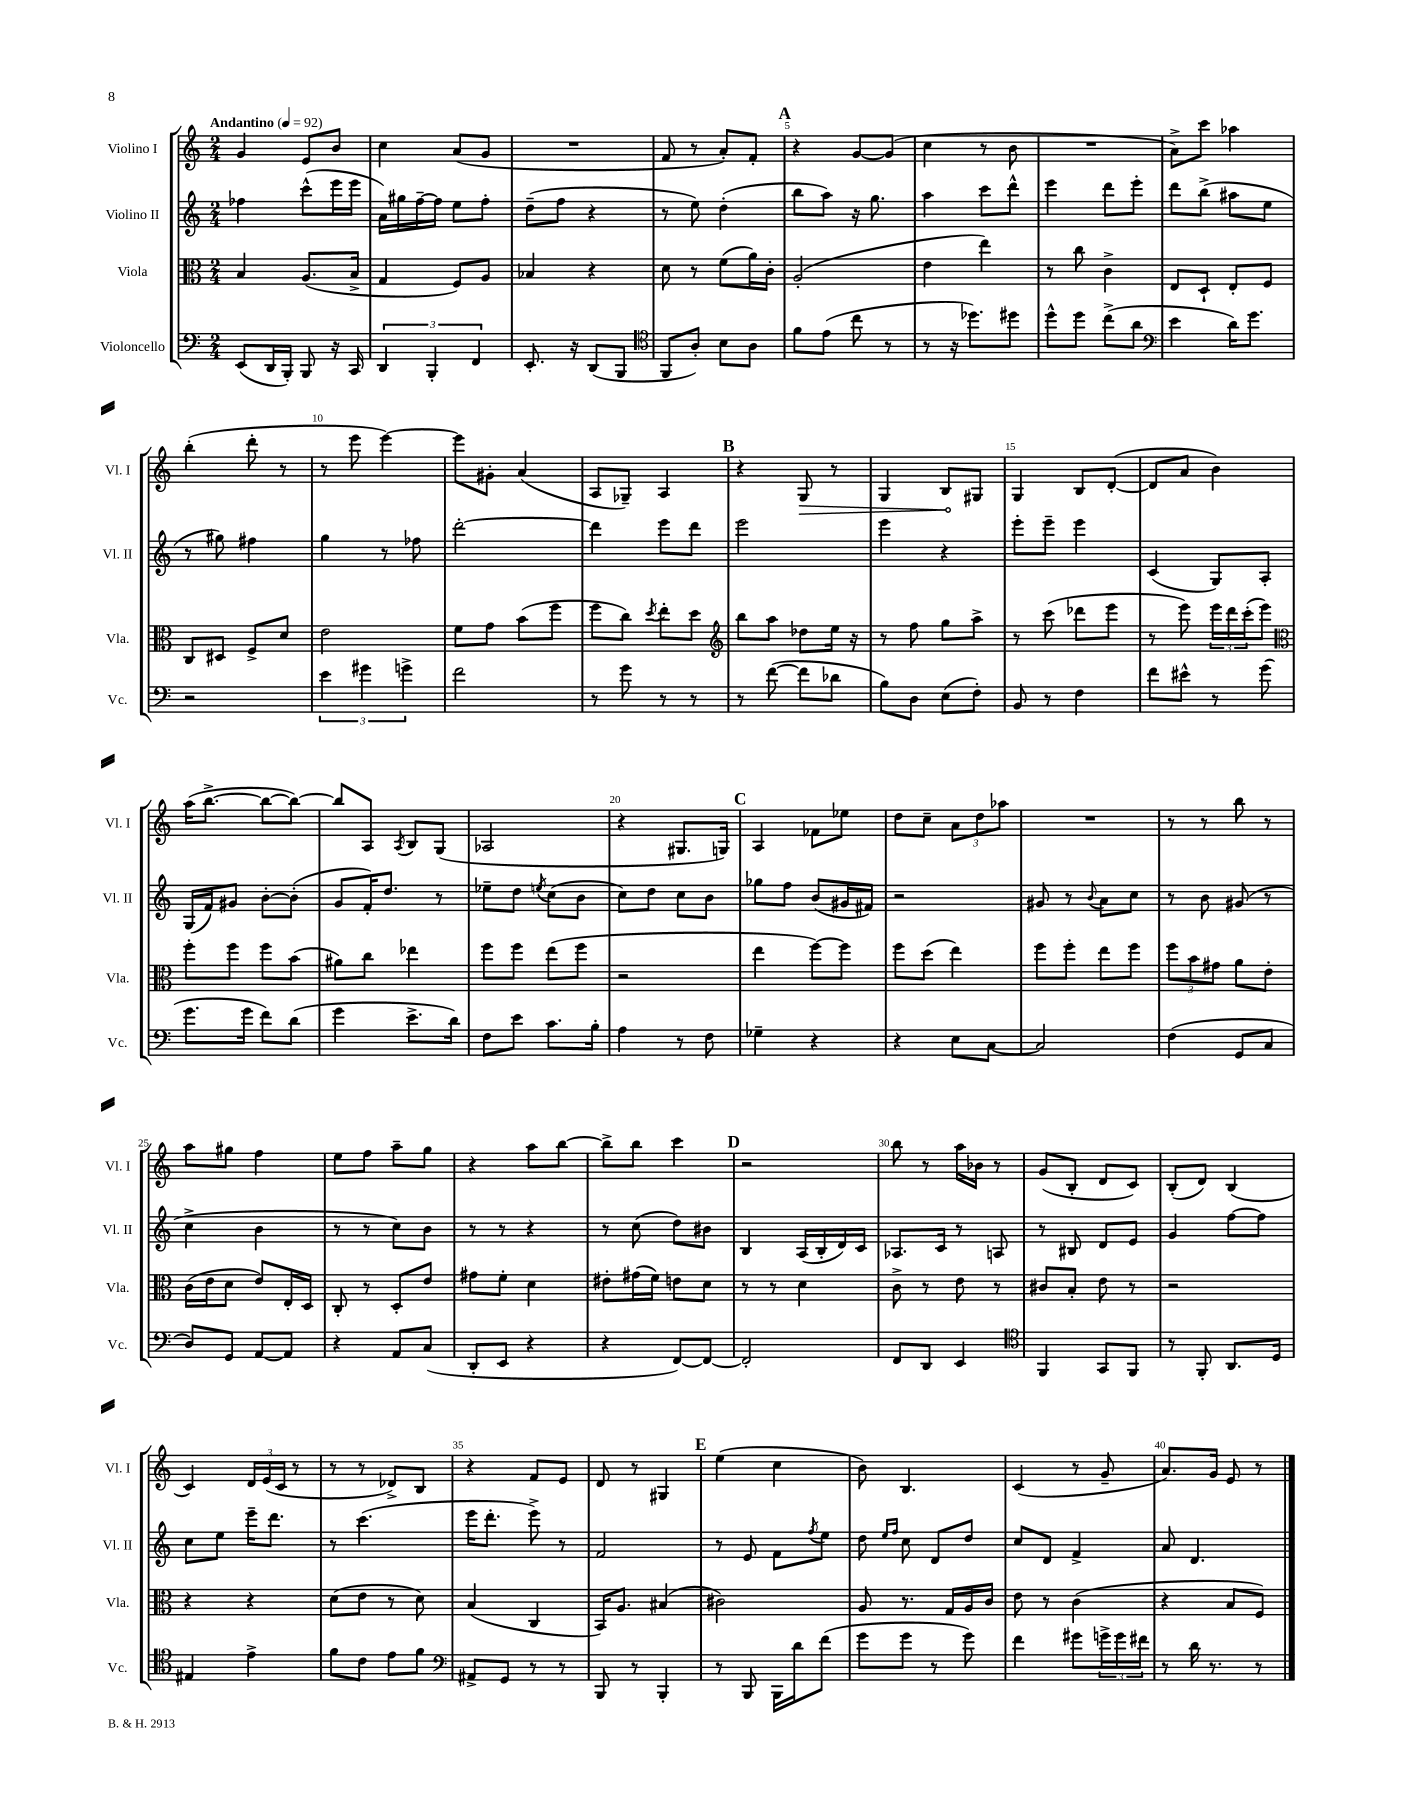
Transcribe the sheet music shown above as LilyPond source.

<<
\new StaffGroup <<
\new Staff = "s0" \with { instrumentName = "Violino I" shortInstrumentName = "Vl. I" } {
    \clef treble \key c \major \numericTimeSignature \time 2/4 \tempo "Andantino" 4 = 92
    g'4 e'8 b'8 |
    c''4 a'8( g'8 |
    R2 |
    f'8 r8 a'8-.) f'8-. |
    \mark \markup { \bold "A" } r4 g'8~ g'8( |
    c''4 r8 b'8 |
    R2 |
    a'8->) c'''8 aes''4 |
    b''4-.( d'''8-. r8 |
    r8 e'''8 e'''4~) |
    e'''8 gis'8-. a'4( |
    a8 ges8--) a4 |
    \mark \markup { \bold "B" } r4 \once \override Hairpin.circled-tip = ##t g8\> r8 |
    g4 b8\! gis8 |
    g4 b8 d'8~-.( |
    d'8 a'8 b'4) |
    a''16( b''8.~-> b''8~ b''8~) |
    b''8 a8 \acciaccatura { a8 } b8 g8( |
    aes2 |
    r4 gis8. g16) |
    \mark \markup { \bold "C" } a4 fes'8 ees''8 |
    d''8 c''8-- \tuplet 3/2 { a'8 d''8 aes''8 } |
    R2 |
    r8 r8 b''8 r8 |
    a''8 gis''8 f''4 |
    e''8 f''8 a''8-- g''8 |
    r4 a''8 b''8~ |
    b''8-> b''8 c'''4 |
    \mark \markup { \bold "D" } r2 |
    b''8 r8 a''16 bes'16 r8 |
    g'8( b8-. d'8 c'8) |
    b8-.( d'8) b4( |
    c'4) \tuplet 3/2 { d'16 e'16( c'16 } r8 |
    r8 r8 des'8->) b8 |
    r4 f'8 e'8 |
    d'8 r8 gis4 |
    \mark \markup { \bold "E" } e''4( c''4 |
    b'8) b4. |
    c'4( r8 g'8-- |
    a'8.) g'16 e'8 r8 \bar "|." |
}
\new Staff = "s1" \with { instrumentName = "Violino II" shortInstrumentName = "Vl. II" } {
    \clef treble \key c \major \numericTimeSignature \time 2/4
    fes''4 c'''8-^( e'''16 e'''16 |
    a'16) gis''16 f''16~-- f''16 e''8 f''8-. |
    d''8--( f''8 r4 |
    r8 e''8) d''4-.( |
    \mark \markup { \bold "A" } b''8 a''8) r16 g''8. |
    a''4 c'''8 d'''8-^ |
    e'''4 d'''8 e'''8-. |
    d'''8 b''8->( ais''8 e''8 |
    r8 gis''8) fis''4 |
    g''4 r8 fes''8 |
    d'''2~-. |
    d'''4 e'''8 d'''8 |
    \mark \markup { \bold "B" } e'''2 |
    e'''4 r4 |
    e'''8-. e'''8-- e'''4 |
    c'4( g8) a8-. |
    g16( f'16) gis'8 b'8~-. b'8-.( |
    g'8 f'16-.) d''8. r8 |
    ees''8-- d''8 \acciaccatura { e''8 } c''8( b'8 |
    c''8) d''8 c''8 b'8 |
    \mark \markup { \bold "C" } ges''8 f''8 b'8( gis'16 fis'16) |
    r2 |
    gis'8 r8 \appoggiatura { b'8 } a'8 c''8 |
    r8 b'8 gis'8( r8 |
    c''4-> b'4 |
    r8 r8 c''8) b'8 |
    r8 r8 r4 |
    r8 c''8( d''8) bis'8 |
    \mark \markup { \bold "D" } b4 a16( b16-. d'16) c'16 |
    aes8. c'16 r8 a8 |
    r8 bis8 d'8 e'8 |
    g'4 f''8~ f''8 |
    c''8 e''8 e'''16-- d'''8. |
    r8 c'''4.( |
    e'''16 d'''8.-. e'''8->) r8 |
    f'2 |
    \mark \markup { \bold "E" } r8 e'8 f'8 \acciaccatura { f''8 } e''8 |
    d''8 \grace { e''16 f''16 } c''8 d'8 d''8 |
    c''8 d'8 f'4-> |
    a'8 d'4. \bar "|." |
}
\new Staff = "s2" \with { instrumentName = "Viola" shortInstrumentName = "Vla." } {
    \clef alto \key c \major \numericTimeSignature \time 2/4
    b4 a8.( b16-> |
    g4 f8) a8 |
    bes4 r4 |
    d'8 r8 f'8( a'16) c'16-. |
    \mark \markup { \bold "A" } a2-.( |
    e'4 e''4) |
    r8 c''8 c'4-> |
    e8 d8-! e8-. f8 |
    c8 dis8 f8-> d'8 |
    e'2 |
    f'8 g'8 b'8( f''8 |
    f''8 c''8) \acciaccatura { d''8 } e''8-. d''8 |
    \mark \markup { \bold "B" } \clef treble b''8 a''8 des''8 e''16 r16 |
    r8 f''8 g''8 a''8-> |
    r8 c'''8( des'''8 e'''8 |
    r8 e'''8) \tuplet 3/2 { e'''16 d'''16 c'''16-.( } e'''8) |
    \clef alto f''8-. f''8 f''8 b'8( |
    ais'8) c''8 ees''4 |
    f''8 f''8 e''8( f''8 |
    r2 |
    \mark \markup { \bold "C" } e''4 f''8~) f''8 |
    f''8 d''8( e''4) |
    f''8 f''8-. e''8 f''8 |
    \tuplet 3/2 { f''8 b'8 gis'8 } a'8 e'8-. |
    c'16( e'16 d'8 e'8) e16-. d16 |
    c8-. r8 d8-. e'8 |
    gis'8 f'8-. d'4 |
    eis'8-. gis'16( f'16) e'8 d'8 |
    \mark \markup { \bold "D" } r8 r8 d'4 |
    c'8-> r8 e'8 r8 |
    cis'8 b8-. e'8 r8 |
    r2 |
    r4 r4 |
    d'8( e'8 r8 d'8) |
    b4( c4 |
    b,16) a8. bis4( |
    \mark \markup { \bold "E" } cis'2) |
    a8 r8. g16 a16 c'16 |
    e'8 r8 c'4( |
    r4 b8 f8) \bar "|." |
}
\new Staff = "s3" \with { instrumentName = "Violoncello" shortInstrumentName = "Vc." } {
    \clef bass \key c \major \numericTimeSignature \time 2/4
    e,8( d,16 b,,16-.) b,,8 r16 c,16 |
    \tuplet 3/2 { d,4 b,,4-. f,4 } |
    e,8.-. r16 d,8( b,,8 |
    \clef tenor f,8 a8-.) b8 a8 |
    \mark \markup { \bold "A" } f'8 e'8( c''8 r8 |
    r8 r16 des''8.) dis''8 |
    d''8-^ d''8 c''8->( a'8 |
    \clef bass e'4 d'16) g'8. |
    r2 |
    \tuplet 3/2 { e'4 gis'4 g'4-> } |
    f'2 |
    r8 g'8 r8 r8 |
    \mark \markup { \bold "B" } r8 f'8~( f'8 des'8 |
    b8) d8 e8( f8-.) |
    b,8 r8 f4 |
    f'8 eis'8-^ r8 g'8( |
    g'8. g'16 f'8) d'8( |
    g'4 e'8.-> d'16) |
    f8 e'8 c'8. b16-. |
    a4 r8 f8 |
    \mark \markup { \bold "C" } ges4-- r4 |
    r4 e8 c8~ |
    c2 |
    f4( g,8 c8 |
    d8) g,8 a,8~ a,8 |
    r4 a,8 c8( |
    d,8-. e,8 r4 |
    r4 f,8~) f,8~ |
    \mark \markup { \bold "D" } f,2-. |
    f,8 d,8 e,4 |
    \clef tenor f,4 g,8 f,8 |
    r8 f,8-. a,8. d16 |
    eis4 e'4-> |
    f'8 c'8 e'8 f'8 |
    \clef bass ais,8-> g,8 r8 r8 |
    b,,8 r8 b,,4-. |
    \mark \markup { \bold "E" } r8 b,,8 b,,16 d'16 f'8( |
    g'8 g'8 r8 g'8) |
    f'4 gis'8 \tuplet 3/2 { g'16-> g'16 fis'16 } |
    r8 d'16 r8. r8 \bar "|." |
}
>>
>>
\layout { \context { \Score \override BarNumber.break-visibility = ##(#f #t #t) barNumberVisibility = #(every-nth-bar-number-visible 5) } }
